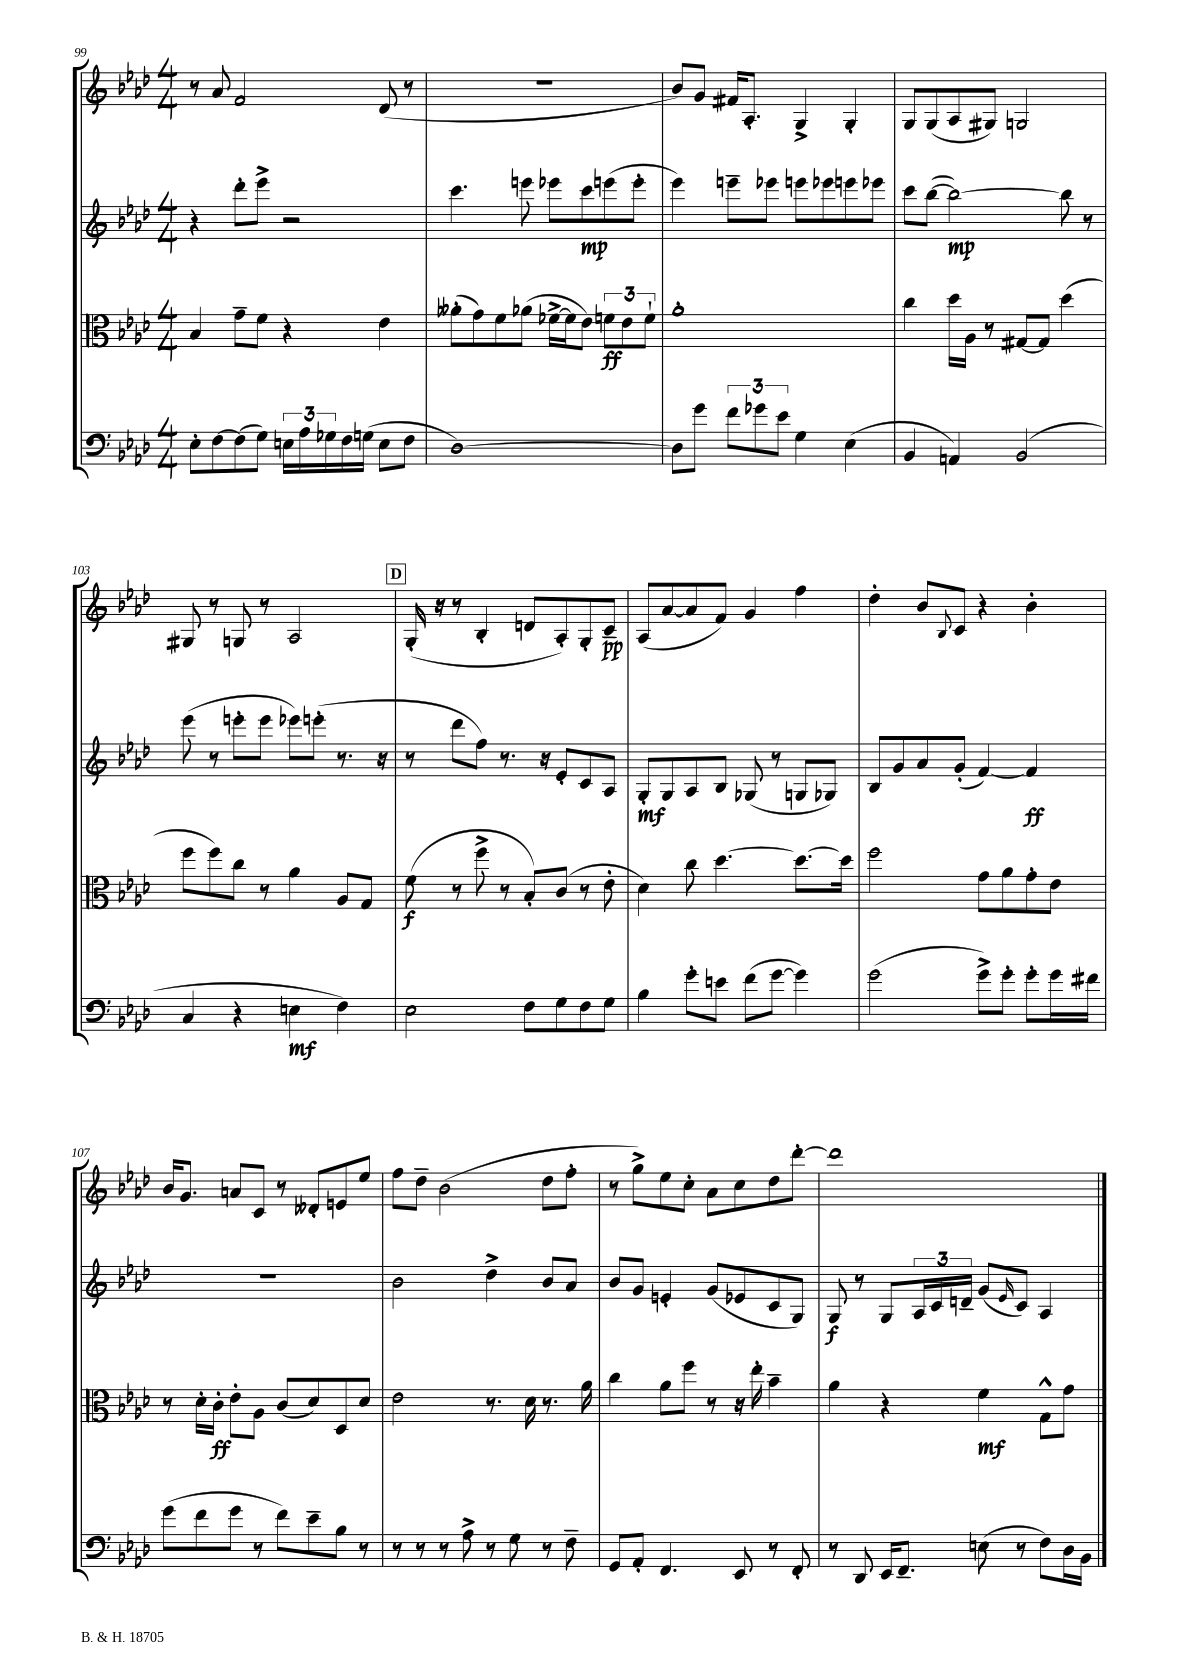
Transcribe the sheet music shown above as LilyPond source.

<<
\new StaffGroup <<
\new Staff = "s0" {
    \clef treble \key aes \major \numericTimeSignature \time 4/4
    r8 aes'8 f'2 des'8( r8 |
    r1 |
    bes'8) g'8 fis'16 aes8.-. g4-> g4-. |
    g8 g8( aes8 gis8) g2 |
    gis8 r8 g8 r8 aes2 |
    \mark \markup { \box "D" } g16-.( r16 r8 bes4-. d'8 aes8-.) g8-. c'8--\pp |
    aes8( aes'8~ aes'8 f'8) g'4 f''4 |
    des''4-. bes'8 \appoggiatura { bes8 } c'8 r4 bes'4-. |
    bes'16 g'8. a'8 c'8 r8 deses'8-. e'8 ees''8 |
    f''8 des''8-- bes'2( des''8 f''8-. |
    r8 g''8->) ees''8 c''8-. aes'8 c''8 des''8 des'''8~-. |
    des'''1 \bar "|." |
}
\new Staff = "s1" {
    \clef treble \key aes \major \numericTimeSignature \time 4/4
    r4 des'''8-. ees'''8-> r2 |
    c'''4. e'''8 ees'''8 c'''8\mp e'''8( e'''8-. |
    ees'''4) e'''8-- ees'''8 e'''8 ees'''8 e'''8 ees'''8 |
    c'''8 bes''8~( bes''2~\mp) bes''8 r8 |
    ees'''8( r8 e'''8-. e'''8 ees'''8) e'''8-.( r8. r16 |
    \mark \markup { \box "D" } r8 des'''8 f''8) r8. r16 ees'8-. c'8 aes8 |
    g8-.\mf g8 aes8 bes8 ges8( r8 g8 ges8) |
    bes8 g'8 aes'8 g'8-.( f'4~) f'4\ff |
    R1 |
    bes'2 des''4-> bes'8 aes'8 |
    bes'8 g'8 e'4-. g'8( ees'8 c'8 g8) |
    g8\f r8 g8 \tuplet 3/2 { aes16 c'16 d'16-- } g'8( \grace { ees'16 } c'8) aes4 \bar "|." |
}
\new Staff = "s2" {
    \clef alto \key aes \major \numericTimeSignature \time 4/4
    bes4 g'8-- f'8 r4 ees'4 |
    aeses'8-.( g'8) f'8 aes'8( fes'16~-> fes'16 ees'8) \tuplet 3/2 { f'8\ff ees'8 f'8-! } |
    aes'1-. |
    c''4 des''16 aes16 r8 gis8~ gis8 des''4( |
    f''8 f''8) c''8 r8 aes'4 aes8 g8 |
    \mark \markup { \box "D" } f'8\f( r8 f''8-> r8 bes8-.) c'8( r8 ees'8-. |
    des'4) c''8 des''4.~ des''8.~ des''16 |
    f''2 g'8 aes'8 g'8-. ees'8 |
    r8 des'16-. c'16-.\ff ees'8-. aes8 c'8( des'8) des8 des'8 |
    ees'2 r8. des'16 r8. aes'16 |
    c''4 aes'8 f''8 r8 r16 ees''16-. bes'4-- |
    aes'4 r4 f'4\mf g8-^ g'8 \bar "|." |
}
\new Staff = "s3" {
    \clef bass \key aes \major \numericTimeSignature \time 4/4
    ees8-. f8~ f8( g8) \tuplet 3/2 { e16 aes16 ges16 } f16 g16( e8 f8 |
    des1~) |
    des8 g'8 \tuplet 3/2 { f'8 ges'8 ees'8 } g4 ees4( |
    bes,4 a,4) bes,2( |
    c4 r4 e4\mf f4) |
    \mark \markup { \box "D" } ees2 f8 g8 f8 g8 |
    bes4 g'8-. e'8 f'8( g'8~ g'4) |
    g'2( g'8->) g'8-. g'8-. g'16 fis'16 |
    g'8( f'8 g'8 r8 f'8) ees'8-- bes8 r8 |
    r8 r8 r8 aes8-> r8 g8 r8 f8-- |
    g,8 aes,8-. f,4. ees,8 r8 f,8-. |
    r8 des,8 ees,16 f,8.-- e8( r8 f8) des16 bes,16 \bar "|." |
}
>>
>>
\layout { \context { \Score currentBarNumber = #99 } }
